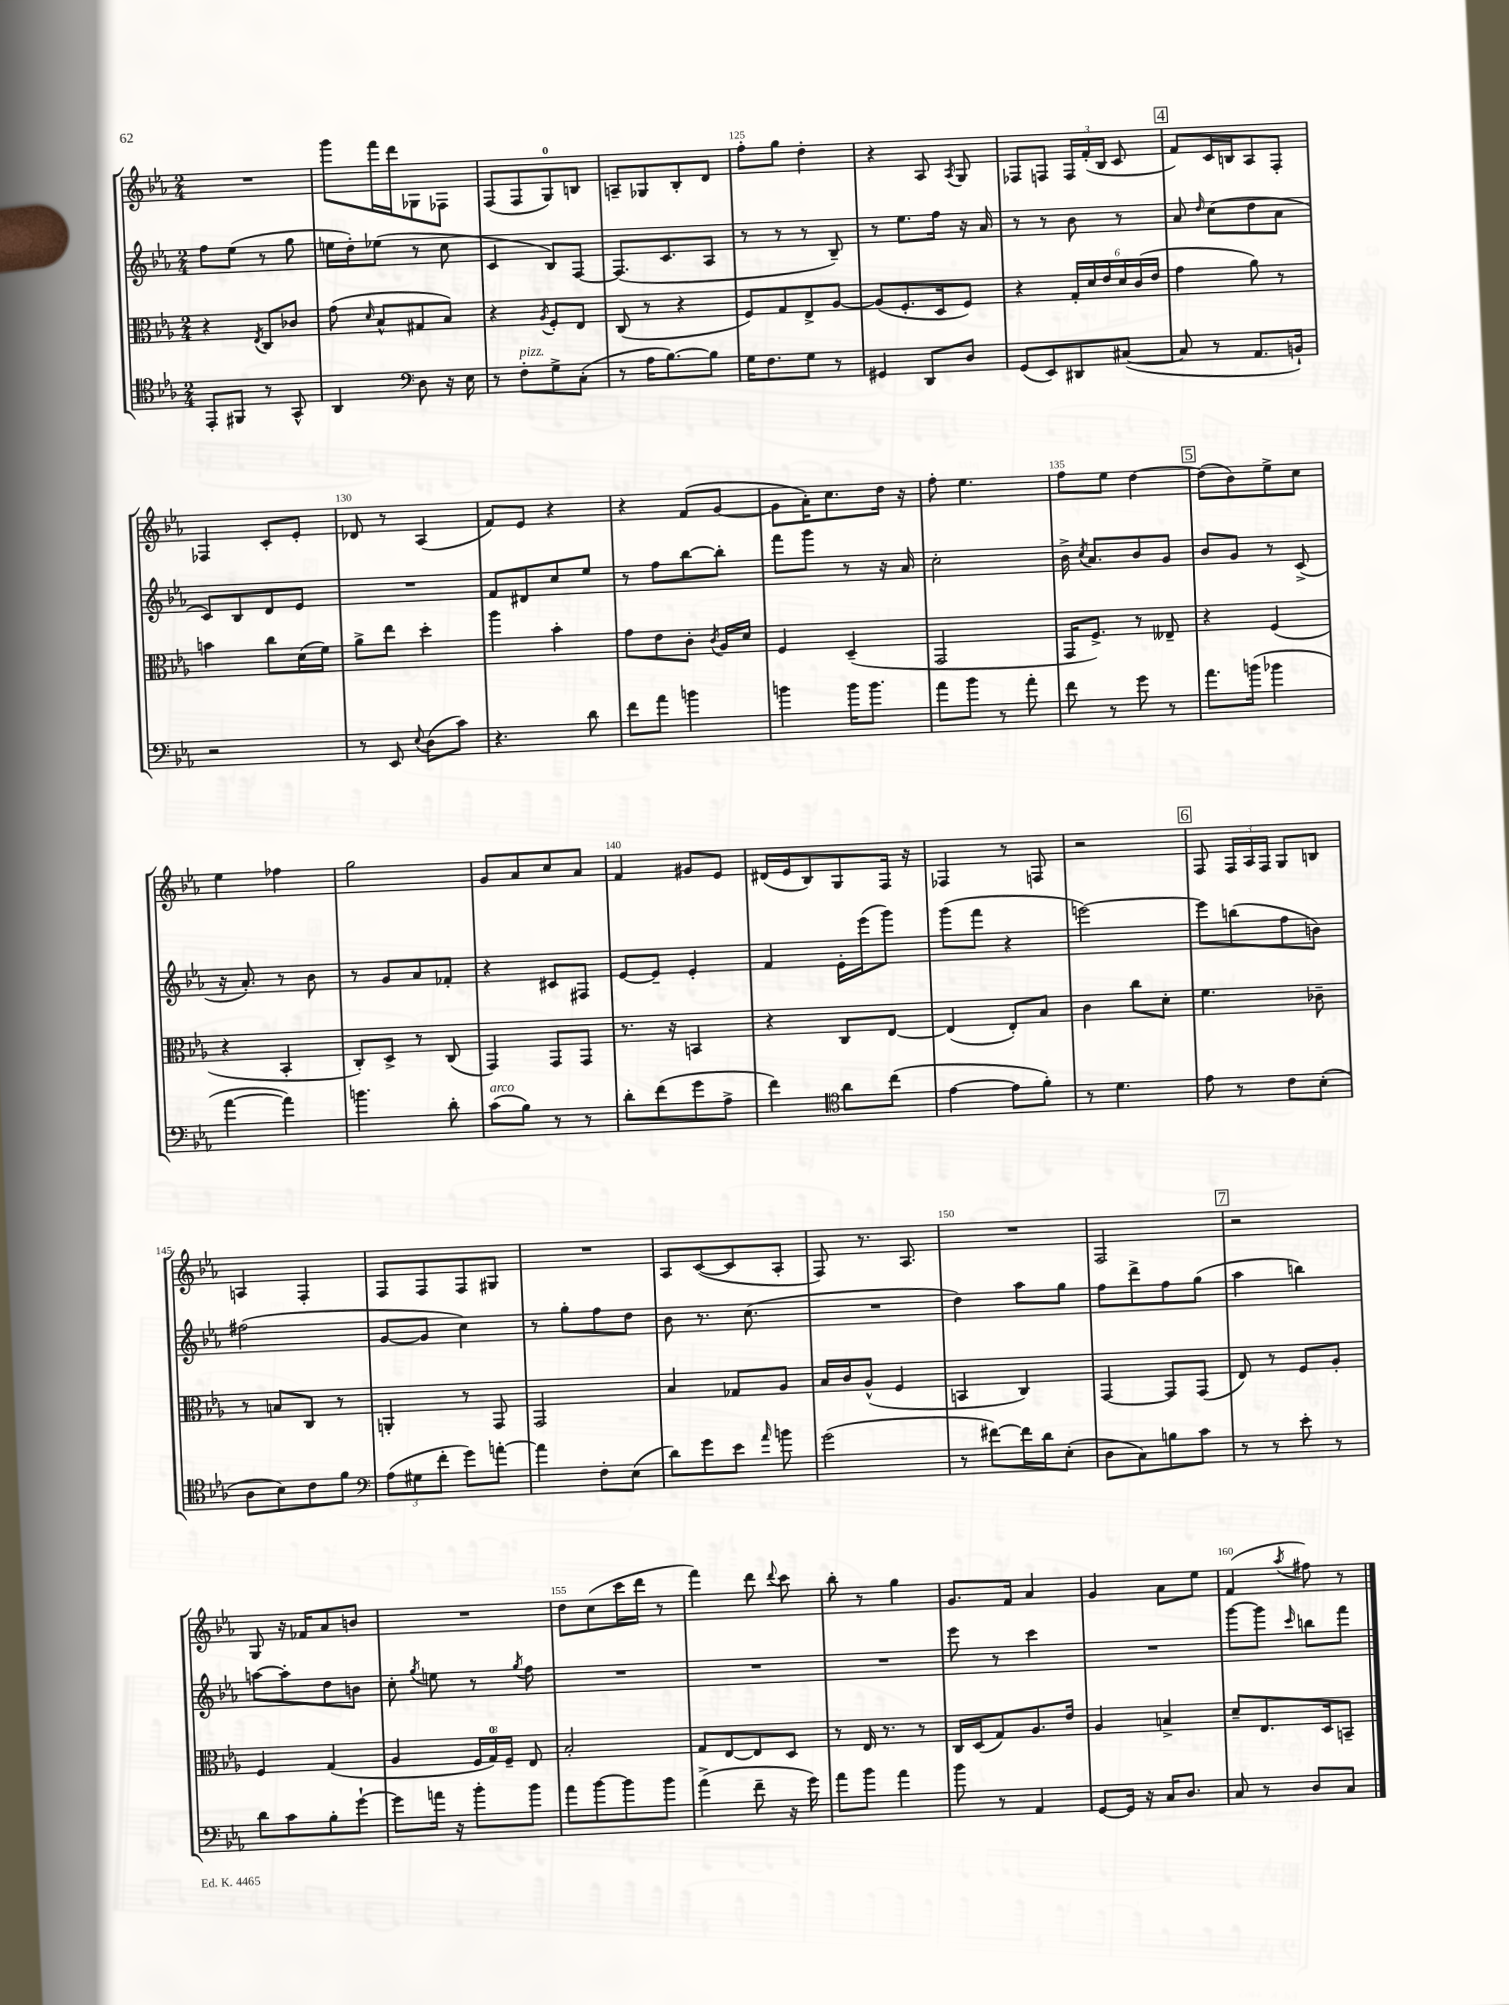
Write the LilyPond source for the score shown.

<<
\new StaffGroup <<
\new Staff = "s0" {
    \clef treble \key ees \major \numericTimeSignature \time 2/4
    \autoBeamOff R2 |
    g'''8[ f'''16 d'''16 ges8 fes8] |
    f8[( f8 g8-0) b8] |
    a8[-- ges8 bes8-. d'8] |
    f''8[-. g''8] d''4-. |
    r4 aes8 \acciaccatura { aes8 } g8 |
    fes8[ f8] \tuplet 3/2 { f16[ f'16-.( bes16] } c'8 |
    \mark \markup { \box "4" } f'8[) c'16 b16 aes8 f8]-. |
    fes4 c'8[-. ees'8]-. |
    des'8 r8 aes4( |
    f'8[) ees'8] r4 |
    r4 f'8[( g'8]~ |
    g'8[ aes'16-.) c''8. d''16] r16 |
    f''8-. ees''4. |
    f''8[ ees''8] d''4~ |
    \mark \markup { \box "5" } d''8[( bes'8) ees''8-> c''8] |
    ees''4 fes''4 |
    g''2 |
    g'8[ aes'8 c''8 aes'8] |
    f'4 gis'8[ ees'8] |
    dis'16[( ees'16 bes8) g8 f16] r16 |
    fes4 r8 f8 |
    r2 |
    \mark \markup { \box "6" } f8 \tuplet 3/2 { f16[ aes16 f16] } g8[ b8] |
    a4 f4-. |
    f8[ f8 f8 gis8] |
    R2 |
    aes8[ c'8~( c'8 aes8]-. |
    f8) r8. aes8. |
    R2 |
    f2 |
    \mark \markup { \box "7" } r2 |
    g8 r16 fes'16[ aes'8 b'8] |
    R2 |
    d''8[ c''8( c'''16 d'''16] r8 |
    f'''4) d'''8 \appoggiatura { d'''8 } c'''8 |
    bes''8-. r8 g''4 |
    g'8.[ f'16] aes'4 |
    g'4 aes'8[ ees''8] |
    f'4( \acciaccatura { aes''8 } fis''8) r8 \bar "|." |
}
\new Staff = "s1" {
    \clef treble \key ees \major \numericTimeSignature \time 2/4
    \autoBeamOff f''8[ ees''8]( r8 g''8 |
    e''16[ d''16-.) ees''8]( r8 c''8 |
    c'4 bes8[) f8]~ |
    f8.[( c'8. aes8] |
    r8 r8 r8 bes8--) |
    r8 ees''8.[ f''16] r16 aes'16 |
    r8 r8 bes'8 r8 |
    \mark \markup { \box "4" } aes'8 \grace { d''16 } c''8[( d''8 aes'8] |
    c'8[) bes8 d'8 ees'8] |
    R2 |
    f'8[ dis'8 c''8 ees''8] |
    r8 f''8[ bes''8~ bes''8]-. |
    f'''8[ g'''8] r8 r16 aes'16 |
    c''2-. |
    bes'16-> \acciaccatura { c''8 } aes'8.[ bes'8 g'8] |
    \mark \markup { \box "5" } bes'8[ g'8] r8 c'8->( |
    r16 aes'8.-.) r8 bes'8 |
    r8 g'8[ aes'8 fes'8]-. |
    r4 cis'8[ fis8] |
    ees'8[~ ees'8]-- ees'4-. |
    f'4 ees'16[-. ees'''16( g'''8]) |
    g'''8[( f'''8] r4 |
    e'''2~) |
    \mark \markup { \box "6" } e'''8[ b''8( f''8 b'8]) |
    fis''2( |
    g'8[~ g'8] c''4) |
    r8 g''8[-. f''8 d''8] |
    bes'8 r8. c''8.( |
    R2 |
    d''4) aes''8[ g''8] |
    f''8[ d'''8-> f''8 g''8]( |
    \mark \markup { \box "7" } aes''4 b''4) |
    a''8[~ a''8-. d''8 b'8] |
    c''8-. \acciaccatura { g''8 } e''8 r8 \acciaccatura { g''8 } f''8 |
    R2 |
    R2 |
    R2 |
    ees'''8 r8 c'''4 |
    R2 |
    g'''8[~ g'''8] \grace { c'''16 } b''8[ f'''8] \bar "|." |
}
\new Staff = "s2" {
    \clef alto \key ees \major \numericTimeSignature \time 2/4
    \autoBeamOff r4 \acciaccatura { ees8 } c8[ ces'8] |
    g'8( \grace { d'16 } bes8[-^ gis8 bes8]) |
    r4 \acciaccatura { aes8 } f8[-. ees8] |
    c8( r8 r4 |
    f8[) g8 ees8-> aes8]~ |
    aes8[( f8.-. d16 f8]) |
    r4 \tuplet 6/4 { g16[-. d'16 ees'16 d'16 c'16( ees'16] } |
    \mark \markup { \box "4" } g'4 aes'8) r8 |
    b'4 c''8[ d'16( f'16]) |
    aes'8[-> ees''8] d''4-. |
    aes''4 bes'4-. |
    g'8[ ees'8 c'8]-. \acciaccatura { c'8 } aes16[ d'16] |
    f4 d4--( |
    g,2 |
    g,16[ f8.]->) r8 eeses8-- |
    \mark \markup { \box "5" } r4 f4( |
    r4 bes,4-. |
    c8[-.) d8]-> r8 c8( |
    g,4) g,8[ g,8] |
    r8. r16 b,4 |
    r4 c8[ ees8]~ |
    ees4( ees8[-.) bes8] |
    c'4 c''8[ d'8]-. |
    \mark \markup { \box "6" } f'4. ces'8-- |
    r8 b8[ c8] r8 |
    a,4-. r8 g,8 |
    g,2 |
    bes4 ges8[ aes8] |
    bes16[ c'16 aes8]-^( f4 |
    b,4 c4) |
    g,4~ g,8[ g,8]( |
    \mark \markup { \box "7" } ees8) r8 f8[ aes8]-. |
    f4 g4( |
    aes4 \tuplet 3/2 { f16[ g16-0) f16]-- } ees8 |
    bes2-. |
    g8[ ees8~ ees8 d8] |
    r8 ees16 r8. r8 |
    c16[ d16( g8) aes8. ees'16] |
    aes4 b4-> |
    d'8[-- ees8. d16 b,8]-- \bar "|." |
}
\new Staff = "s3" {
    \clef tenor \key ees \major \numericTimeSignature \time 2/4
    \autoBeamOff ees,8[-. fis,8] r8 g,8-^ |
    aes,4 \clef bass d8 r16 ees16 |
    r8 f8[-.^\markup { \italic "pizz." } g8-> c8]-.( |
    r8 aes16[ bes8.~) bes8] |
    g16[ f8. g8] r8 |
    gis,4 d,8[ d8] |
    g,8[( ees,8) dis,8 cis8]~( |
    \mark \markup { \box "4" } cis8 r8 aes,8.[ b,16]-!) |
    r2 |
    r8 ees,8 \appoggiatura { ees8 } d8[( c'8]) |
    r4. d'8 |
    f'8[ aes'8] b'4 |
    b'4 b'16[ b'8.] |
    aes'8[ bes'8] r8 aes'8-. |
    f'8 r8 g'8 r8 |
    \mark \markup { \box "5" } aes'8.[ b'16]( bes'4 |
    aes'4~ aes'4) |
    b'4. d'8-. |
    c'8[^\markup { \italic "arco" }( bes8]) r8 r8 |
    d'8[-. f'8( g'8 aes8]-> |
    f'4) \clef tenor aes'8[ c''8]( |
    ees'4~ ees'8[ f'8]-.) |
    r8 d'4. |
    \mark \markup { \box "6" } ees'8 r8 c'8[ bes8]-.( |
    aes8[ bes8) c'8 f'8] |
    \clef bass \tuplet 3/2 { aes8[( gis8 f'8]-. } g'8[) a'8]~-. |
    a'4 f8[-. ees8]( |
    d'8[) g'8 ees'8] \grace { aes'16 } b'8 |
    g'2( |
    r8 fis'8[~) fis'16 d'16 ees8]-.( |
    d8[ c8) b8 c'8] |
    \mark \markup { \box "7" } r8 r8 ees'8-. r8 |
    d'8[ c'8 bes8-. g'8]~-! |
    g'8[ a'16] r16 bes'8[-. bes'8] |
    aes'8[ bes'8~ bes'8 bes'8] |
    aes'4->( f'8-- r16 g'16) |
    aes'8[ bes'8] aes'4 |
    bes'8 r8 aes,4 |
    g,8[~ g,16] r16 c16[ d8.] |
    c8 r8 d8[ c8] \bar "|." |
}
>>
>>
\layout { \context { \Score currentBarNumber = #121 \override BarNumber.break-visibility = ##(#f #t #t) barNumberVisibility = #(every-nth-bar-number-visible 5) } }
